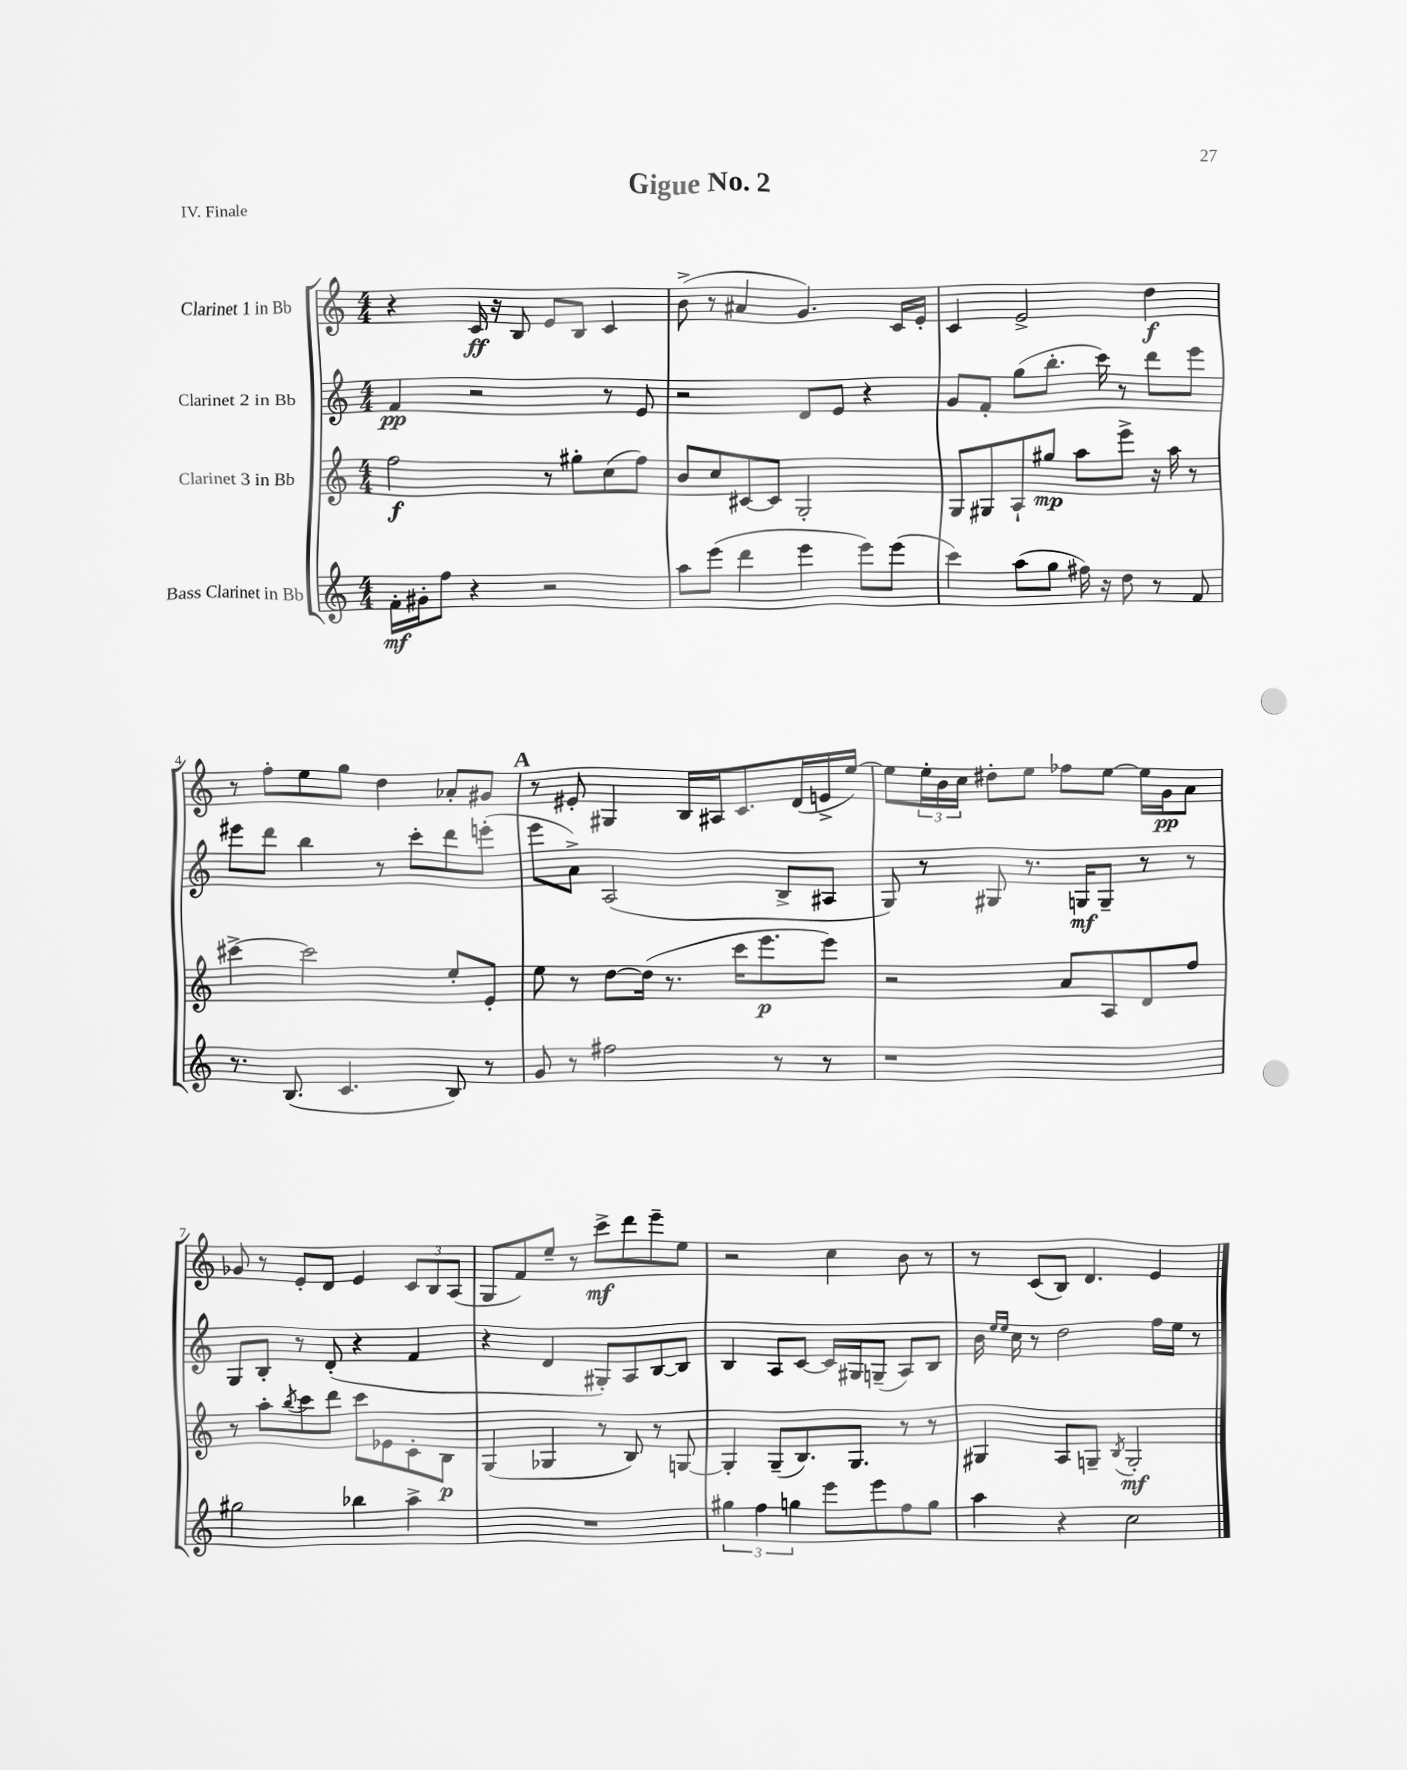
\header { title = "Gigue No. 2" piece = "IV. Finale" }
<<
\new StaffGroup <<
\new Staff = "s0" \with { instrumentName = "Clarinet 1 in Bb" } {
    \clef treble \key c \major \numericTimeSignature \time 4/4
    r4 c'16\ff r16 b8 e'8 b8 c'4 |
    b'8->( r8 ais'4 g'4.) c'16 e'16-. |
    c'4 e'2-> d''4\f |
    r8 f''8-. e''8 g''8 d''4 aes'8-. gis'8 |
    \mark \markup { \bold "A" } r8 eis'8-. gis4 b16 ais16 c'8. d'16( e'16-> e''16~) |
    e''8 \tuplet 3/2 { e''16-. b'16 c''16 } dis''8-. e''8 fes''8 e''8~ e''16 g'16\pp a'8 |
    ges'8 r8 e'8-. d'8 e'4 \tuplet 3/2 { c'8 b8 a8( } |
    g8 f'8) e''8-- r8 c'''8->\mf d'''8 e'''8-- e''8 |
    r2 c''4 b'8 r8 |
    r8 c'8( b8) d'4. e'4 \bar "|." |
}
\new Staff = "s1" \with { instrumentName = "Clarinet 2 in Bb" } {
    \clef treble \key c \major \numericTimeSignature \time 4/4
    f'4\pp r2 r8 e'8 |
    r2 d'8 e'8 r4 |
    g'8 f'8-. g''8( b''8.-. c'''16) r8 d'''8 e'''8 |
    eis'''8 d'''8 b''4 r8 c'''8-. d'''8 e'''8-.( |
    \mark \markup { \bold "A" } e'''8 a'8->) a2( b8-> ais8 |
    g8) r8 gis8 r8. g16\mf g8-- r8 r8 |
    g8 b8-. r8 d'8-.( r4 f'4 |
    r4 d'4 gis8-.) a8 b8~ b8 |
    b4 a8 c'8~ c'16 gis16 g8--( a8) b8 |
    b'16 \grace { e''16 e''16 } c''16 r8 d''2 f''16 e''16 r8 \bar "|." |
}
\new Staff = "s2" \with { instrumentName = "Clarinet 3 in Bb" } {
    \clef treble \key c \major \numericTimeSignature \time 4/4
    f''2\f r8 gis''8-. c''8( f''8) |
    b'8 c''8 cis'8~ cis'8 g2-. |
    g8 gis8 a8-! gis''8\mp a''8 e'''8-> r16 a''16 r8 |
    cis'''4~-> cis'''2 e''8-. e'8-. |
    \mark \markup { \bold "A" } e''8 r8 d''8~ d''16( r8. c'''16 e'''8.\p e'''8) |
    r2 a'8 a8 d'8 f''8 |
    r8 a''8-. \acciaccatura { b''8 } c'''8 d'''8 c'''8 ees'8 c'8-. b8\p |
    g4( ges4 r8 b8) r8 g8~ |
    g4-. g8--( b8.) g8. r8 r8 |
    gis4 a8 g8-- \acciaccatura { b8 } g2-.\mf \bar "|." |
}
\new Staff = "s3" \with { instrumentName = "Bass Clarinet in Bb" } {
    \clef treble \key c \major \numericTimeSignature \time 4/4
    f'16-.\mf gis'16-. f''8 r4 r2 |
    a''8 e'''8( d'''4 e'''4 e'''8) e'''8( |
    c'''4) a''8( g''8 fis''16) r16 d''8 r8 f'8 |
    r8. b8.( c'4. b8) r8 |
    \mark \markup { \bold "A" } g'8 r8 fis''2 r8 r8 |
    r1 |
    gis''2 bes''4 a''4-> |
    R1 |
    \tuplet 3/2 { gis''4 f''4 g''4 } e'''8 e'''8 f''8 g''8 |
    a''4 r4 c''2 \bar "|." |
}
>>
>>
